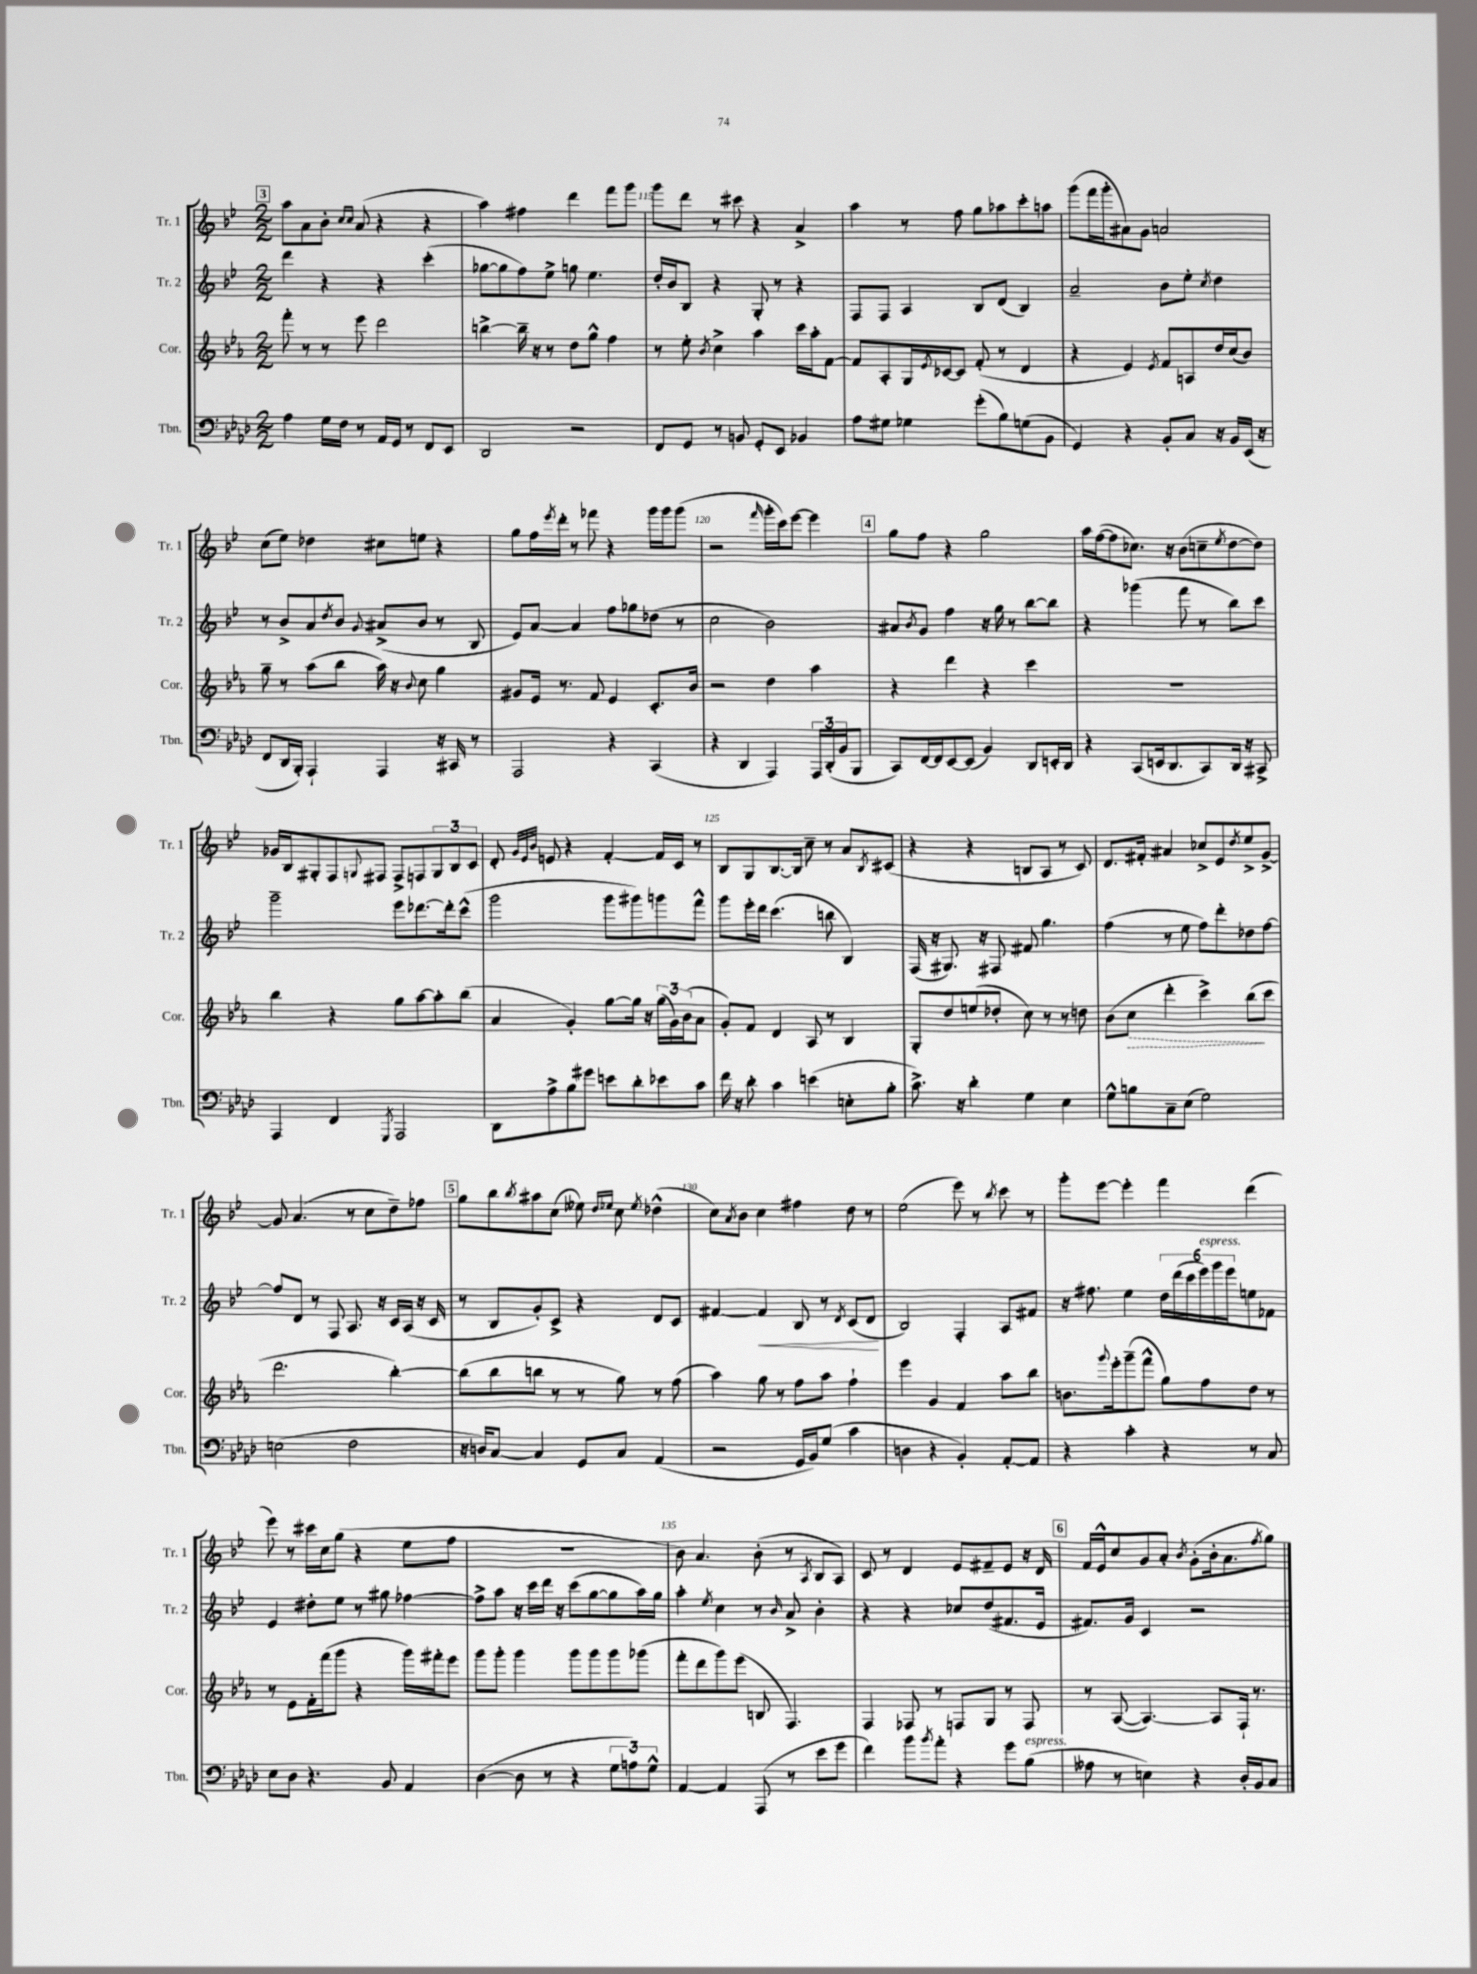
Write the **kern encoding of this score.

**kern	**kern	**kern	**kern
*staff4	*staff3	*staff2	*staff1
*clefF4	*clefG2	*clefG2	*clefG2
*k[b-e-a-d-]	*k[b-e-a-]	*k[b-e-]	*k[b-e-]
*M2/2	*M2/2	*M2/2	*M2/2
4A-	8fff'	4ddd	8aa
.	8r	.	8a
16G	8r	4r	8b-'
16F	.	.	.
.	.	.	16qqcc
.	.	.	16qqcc
8r	8eee-	.	(8a
16AA-	2ddd	4r	4r
16GG	.	.	.
8r	.	.	.
8FF	.	(4ccc'	4r
8EE-	.	.	.
=	=	=	=
2DD-	[4bb^	[8gg-	4aa)
.	.	8gg-]	.
.	16bb~]	8ff)	4ff#
.	16r	.	.
.	8r	8ee-^	.
2r	8dd	8gg	4ddd
.	8gg^^	4.ee-	.
.	4ff	.	8fff
.	.	.	8ggg
=	=	=	=
8FF	8r	16dd'	8ggg
.	.	16b-	.
8GG	8ee-'	8B-	8ddd
.	8qb-	.	.
8r	4cc^	4r	8r
8BB	.	.	8ccc#
8GG'	4aa-	8G'	4r
8EE-	.	8r	.
4BB-	16ccc	4r	4a^
.	16aa-'	.	.
.	[8f	.	.
=	=	=	=
8A-	8f]	8F	4aa
8G#	8A-'	8F	.
4G-	16G	4A	8r
.	8qe-	.	.
.	[16c-	.	.
.	8c-]	.	8ff
(8g'	(8f'	8B-	8gg
8B-)	8r	(8d	8aa-
(8G	4d	4B-)	8ccc'
8BB-	.	.	8aa
=	=	=	=
4GG)	4r	2a~	(8ggg
.	.	.	16fff
.	.	.	16ggg'
4r	4e-)	.	8a#)
.	.	.	8g
.	8qe-	.	.
8BB-'	8f	8b-	2a
8C	8A	8ee-'	.
.	.	8qcc	.
16r	16dd	4dd	.
16BB-	(16cc	.	.
(16EE-	8b-)	.	.
16r	.	.	.
=	=	=	=
8FF	8gg~	8r	(8cc
16DD-	8r	8b-^	8ee-)
16BBB-')	.	.	.
4AAA-`	(8aa-	8a	4dd-
.	.	8qdd	.
.	8bb-	8b-	.
.	.	8qqg	.
4AAA-	16aa-)	(8a#^	8cc#
.	16r	.	.
.	8qqb-	.	.
.	8cc	8b-	8ee
16r	4gg	8r	4r
16CC#	.	.	.
8r	.	8B-	.
=	=	=	=
2AAA-	8g#	8e-)	8gg
.	16e-	[8a	16ff
.	.	.	8qeee-
.	8.r	.	16ddd'
.	.	4a]	8r
.	8f	.	8fff-
4r	4e-	8ff	4r
.	.	8gg-	.
(4CC	8.c'	(8dd-	16ggg
.	.	.	16ggg
.	.	8r	(8ggg
.	16b-	.	.
=	=	=	=
4r	2r	2cc	2r
4DD-	.	.	.
.	.	.	16qqfff
4AAA-)	4dd	2b-)	16ggg'
.	.	.	16ccc)
.	.	.	[8eee-
24AAA-	4aa-	.	4eee-]
(24DD-'	.	.	.
24BB-	.	.	.
8BBB-	.	.	.
=	=	=	=
8CC)	4r	8a#	8gg
.	.	8qb-	.
[16FF	.	8g	8ff
16FF]	.	.	.
[8EE-	4ddd	4ff	4r
(8EE-]	.	.	.
4BB-)	4r	16r	2gg
.	.	16gg	.
.	.	8r	.
8DD-	4ccc	[8bb-	.
16EE'	.	8bb-]	.
16DD-	.	.	.
=	=	=	=
4r	1r	4r	16aa
.	.	.	([16ff
.	.	.	8ff]
(8CC	.	(4ggg-	8.cc-)
16EE	.	.	.
8.DD-	.	.	16r
.	.	8fff	(8b-
8CC)	.	8r	8cc~
.	.	.	8qee-
16DD-	.	8bb-)	[8dd
16r	.	.	.
8CC#^	.	8ccc	8dd])
=	=	=	=
4AAA-	4bb-	2ggg~	16g-
.	.	.	16B-
.	.	.	8G#'
4FF	4r	.	8F
.	.	.	8qqG
.	.	.	8F#
8qGGG	.	.	.
2AAA-	8gg	8eee-	8F#^
.	[8aa-	[8.ddd-	8F
.	8aa-']	.	12G
.	.	16ddd-']	.
.	.	.	12B-
.	(8bb-	(8ccc^^	.
.	.	.	12c
=	=	=	=
8DD-	4a-	2ggg	8d'
.	.	.	32qqg
.	.	.	32qqe-
.	.	.	32qqb-
8A-^	.	.	8e
8B-	4g')	.	4r
8g#	.	.	.
8e	[8gg	8ggg	[4f'
8d-'	16gg]	8ggg#)	.
.	16r	.	.
8e-	(24gg	8ggg	16f]
.	24g)	.	.
.	.	.	16c
.	(24b-	.	.
8c	8a-	8fff^^	8r
=	=	=	=
16f	8g')	8ggg	8B-
16r	.	.	.
8d-'	8f	16eee-'	8G
.	.	16ddd	.
4c	4d	(4.ccc	[8.B-
.	.	.	16B-]
(4e	8A-	.	8cc~
.	8r	8bb	8r
8E'	4B-	4B-)	8a
.	.	.	8qB-
8B-'	.	.	(8c#
=	=	=	=
8.c^)	8G'	(16F	4r
.	.	16r	.
.	8dd	8.G#)	.
16r	.	.	.
4d-'	(8ee	.	4r
.	.	16r	.
.	8dd-'	8F#	.
4G	8cc)	8f#	8B
.	8r	4.gg	8A
4E-	8r	.	8r
.	8dd	.	8c)
=	=	=	=
8G^^	(8b-	(4ff	8.d
8B	8cc	.	.
.	.	.	16f#'
8C~	4ddd'	8r	4a#
(8E-	.	8ee-	.
2G)	4ccc^)	8ff)	8cc-^
.	.	8ddd'	8e-
.	.	.	8qdd
.	(8bb-	8dd-	8ee-^
.	8ccc	[8ff	[8g^
=	=	=	=
(2E	2.ddd	8ff]	8g]
.	.	8d	(4.a
.	.	8r	.
.	.	8F	.
2F	.	8.A	8r
.	.	.	8cc
.	.	16r	.
.	[4bb-')	16c	8dd~)
.	.	(16A	.
.	.	16r	8ff-
.	.	16c	.
=	=	=	=
16r	(8bb-]	8r	8gg
16D)	.	.	.
[8C	8bb-	8B-	8bb-
.	.	.	8qbb-
4C]	8bb	8g')	8aa#
.	8r	8c^	(8cc
8GG	8r	4r	8ee--)
.	.	.	16qqdd
.	.	.	16qqee-
8C	8gg)	.	8cc
.	.	.	8qee-
(4AA-	8r	8d	(4dd-^^
.	(8ff	8c	.
=	=	=	=
2r	4aa-)	[4f#	8cc)
.	.	.	8qa
.	.	.	8b-
.	8gg	4f#]	4cc
.	8r	.	.
16GG	8ff	8B-	4ff#
16BB-)	.	.	.
(8G	8aa-	8r	.
.	.	8qd	.
4c	4ff`	(8c	8dd
.	.	8d	8r
=	=	=	=
4D	4eee-	2B-)	(2ee-
4r	4g	.	.
4BB-')	4f	4F'	8eee-)
.	.	.	8r
.	.	.	8qbb-
[8AA-'	8aa-	8A	8ccc
8AA-]	8bb-	8f#	8r
=	=	=	=
4r	8.b	16r	8ggg'
.	.	8.ff#	.
.	.	.	[8eee-
.	8qqggg	.	.
.	16eee-'	.	.
4c'	(8ggg~	4ee-	4eee-']
.	8fff^^	.	.
4r	8gg)	24dd	4fff
.	.	(24ddd	.
.	.	24ccc	.
.	8ff	24eee-)	.
.	.	24ggg	.
.	.	24eee-	.
8r	8dd	8ee	(4ddd
8C	8r	8f-	.
=	=	=	=
8E-	8r	4e-	8eee-)
8D-	8e-	.	8r
4.r	16f'	8dd#'	16ccc#
.	(16fff	.	16cc
.	8ggg	8ee-	(8gg
.	4r	8r	4r
8BB-	.	8gg#	.
4AA-	16ggg)	[4ff-	8ee-
.	16fff#'	.	.
.	8eee-	.	8ff
=	=	=	=
([4D-	8ggg	8ff-^]	1r
.	8ggg'	8aa	.
8D-]	4ggg	16r	.
.	.	16ccc	.
8r	.	16ddd	.
.	.	16r	.
4r	8ggg	(8ccc	.
.	8ggg	[8gg	.
12G	8ggg	8gg]	.
12A)	.	.	.
.	(8ggg-	16aa)	.
12G^^	.	.	.
.	.	16gg	.
=	=	=	=
[4AA-	8fff'	4aa'	8b-)
.	8ddd	.	4.a
.	.	8qee-	.
4AA-]	8ggg)	4cc	.
.	(8eee-	.	.
(8AAA-	8B	8r	(8b-'
.	.	16qqb-	.
8r	4.F)	8a^	8r
.	.	.	8qA
8e-	.	4b-'	8B-
8g	.	.	8A)
=	=	=	=
4f)	4F	4r	8c
.	.	.	8r
8b-	8F-	4r	4d
8qb-	.	.	.
8a-'	8r	.	.
4r	8F	8cc-	8e-
.	8G	(8dd	8f#~
8g	8r	8.f#	8e-
(8B-	8F	.	16r
.	.	16e-	16d
=	=	=	=
8A--	8r	8.f#)	16f
.	.	.	16e-^^
8r	([8A-	.	8cc
.	.	16g	.
4E)	4.A-_)	4c	8g
.	.	.	8a'
.	.	.	8qb-
4r	.	2r	(8g'
.	8A-]	.	16b-'
.	.	.	8.a
16D-'	16F`	.	.
16BB-	8.r	.	.
.	.	.	8qff
8C	.	.	8gg)
==	==	==	==
*-	*-	*-	*-
